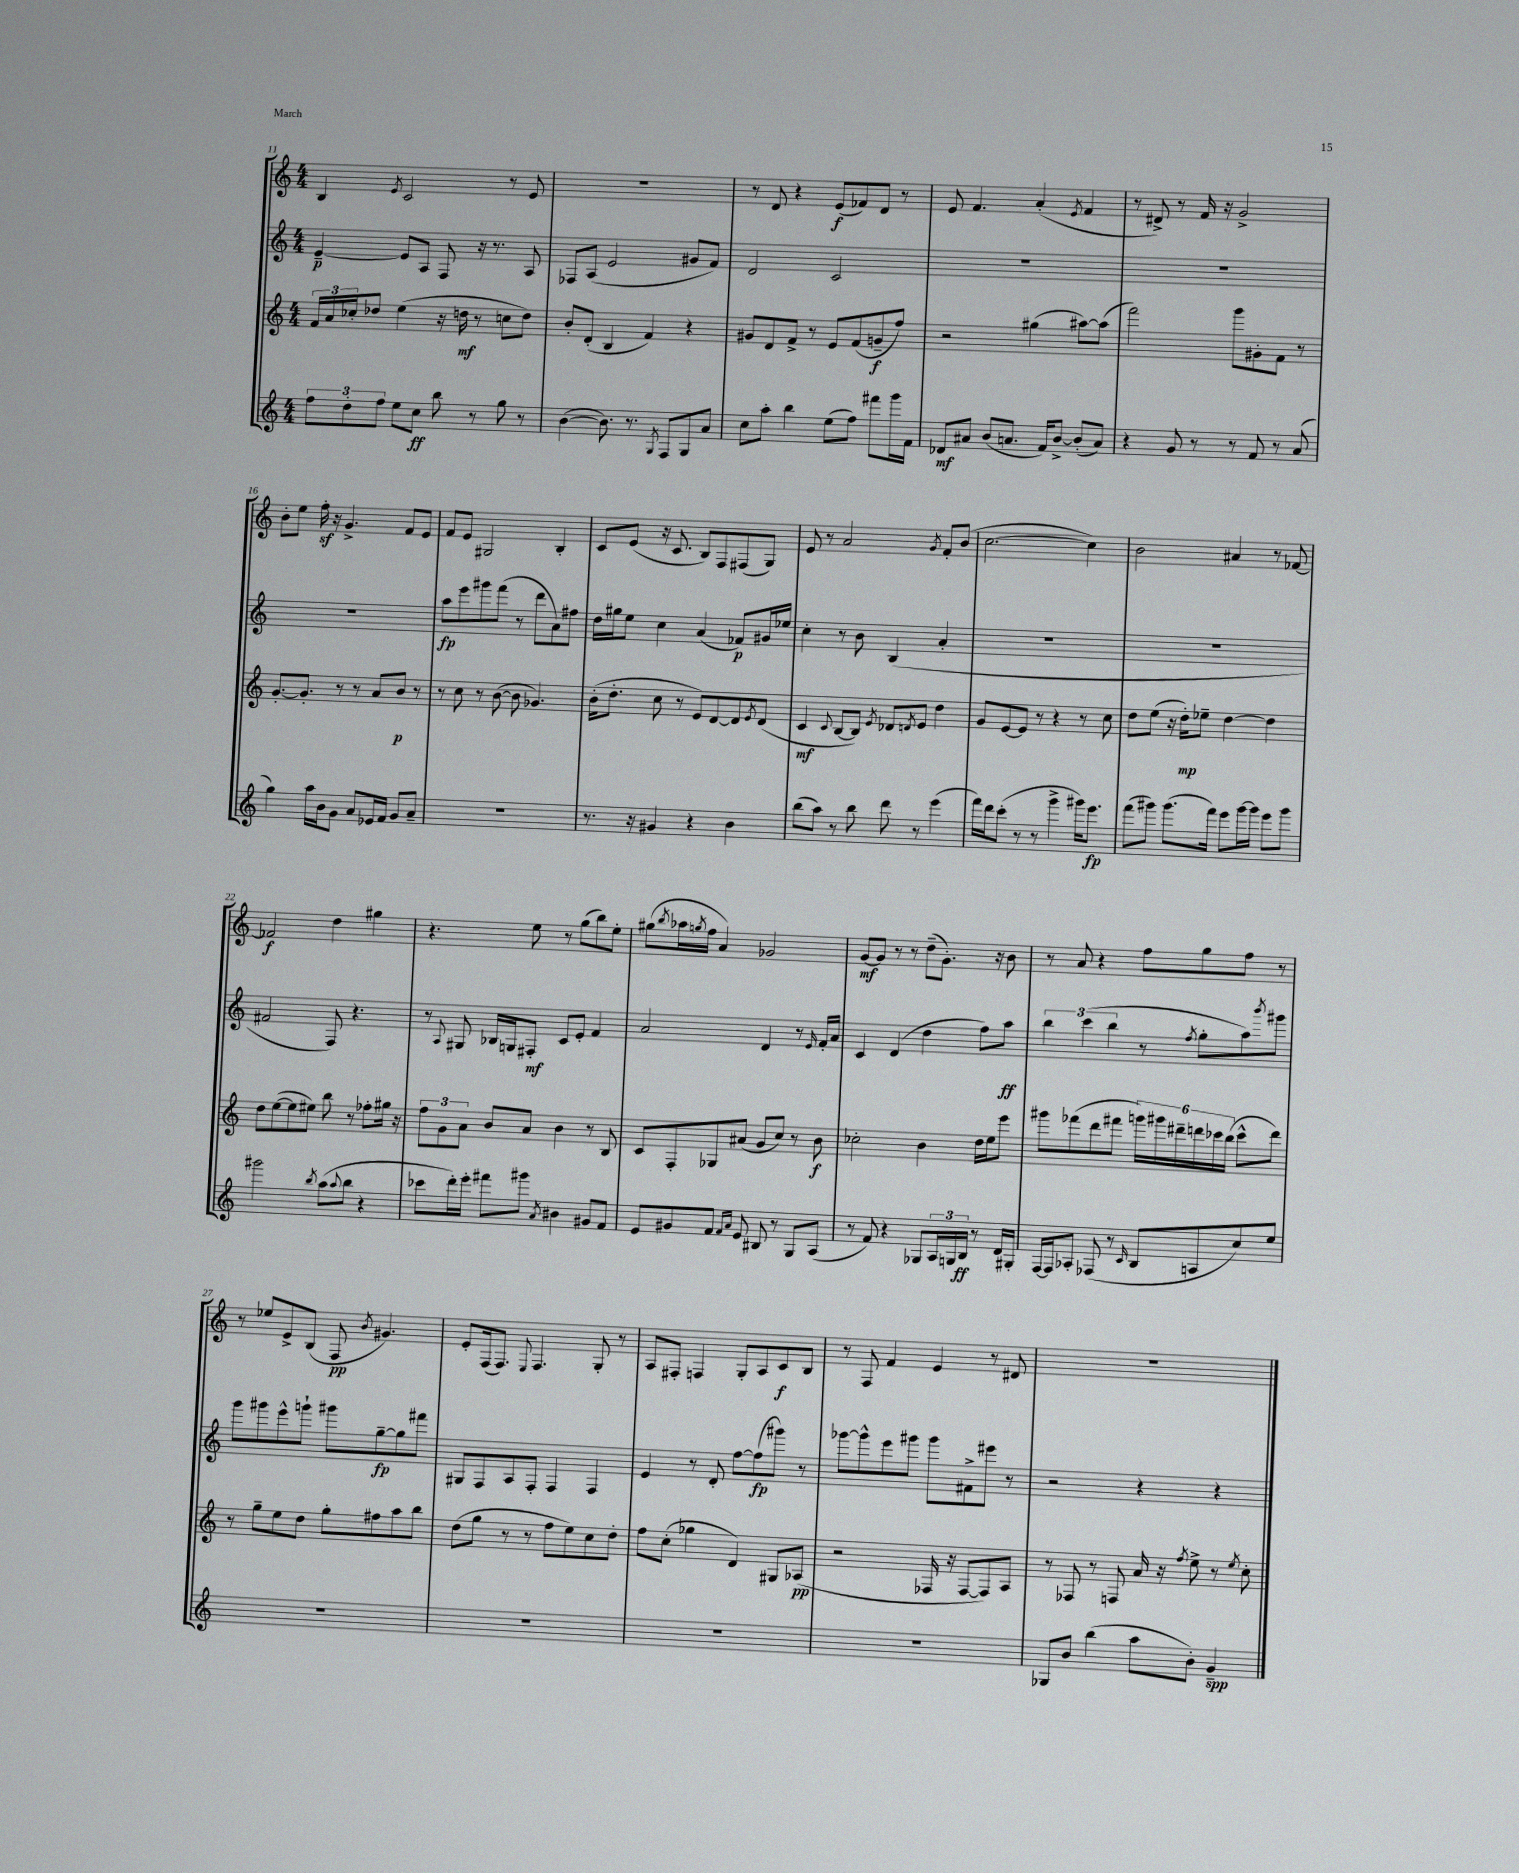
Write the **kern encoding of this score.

**kern	**dynam	**kern	**dynam	**kern	**dynam	**kern	**dynam
*part4	*part4	*part3	*part3	*part2	*part2	*part1	*part1
*staff4	*staff4	*staff3	*staff3	*staff2	*staff2	*staff1	*staff1
*clefG2	*	*clefG2	*	*clefG2	*	*clefG2	*
*k[]	*	*k[]	*	*k[]	*	*k[]	*
*M4/4	*	*M4/4	*	*M4/4	*	*M4/4	*
=11	=11	=11	=11	=11	=11	=11	=11
12ff\L	.	24f/LL	.	[4e~/	p	4B/	.
.	.	24a/	.	.	.	.	.
12dd'\	.	24cc-X'/J	.	.	.	.	.
.	.	8dd-X/J	.	.	.	.	.
12ff\J	.	.	.	.	.	.	.
.	.	.	.	.	.	8qe/	.
8ee\L	.	(4ee\	.	8e/L]	.	2c/	.
8cc\J	ff	.	.	8A/J	.	.	.
8bb\	.	16r	.	8F/	.	.	.
.	.	16ddn\	mf	.	.	.	.
8r	.	8r	.	16r	.	.	.
.	.	.	.	8.r	.	.	.
8gg\	.	8ccn\L	.	.	.	8r	.
8r	.	8dd\J)	.	8A/	.	8e/	.
=12	=12	=12	=12	=12	=12	=12	=12
([4b\	.	8b'/L	.	8F-X/L	.	1r	.
.	.	(8d'/J	.	(8A/J	.	.	.
8.b\])	.	4B/	.	2e/	.	.	.
8.r	.	.	.	.	.	.	.
.	.	4f/)	.	.	.	.	.
8qG/	.	.	.	.	.	.	.
8F/L	.	.	.	.	.	.	.
8G/	.	4r	.	8g#X/L	.	.	.
8a/J	.	.	.	8f/J)	.	.	.
=13	=13	=13	=13	=13	=13	=13	=13
8cc\L	.	8g#X/L	.	2d/	.	8r	.
8aa'\J	.	8d/	.	.	.	8d/	.
4bb\	.	8f^/J	.	.	.	4r	.
.	.	8r	.	.	.	.	.
(8ee\L	.	8e/L	.	2c/	.	(8e/L	f
8ff\J)	.	(8f/	.	.	.	8f-X/)	.
8fff#X\L	.	8gn~/	f	.	.	8d/J	.
16ggg\L	.	8ff/J)	.	.	.	8r	.
16f\JJ	.	.	.	.	.	.	.
=14	=14	=14	=14	=14	=14	=14	=14
8d-X/L	mf	2r	.	1r	.	8e/	.
8a#X/J	.	.	.	.	.	4.f/	.
(8b/L	.	.	.	.	.	.	.
8.an/J	.	.	.	.	.	.	.
.	.	(4gg#X\	.	.	.	(4a'/	.
16f/KL)	.	.	.	.	.	.	.
[8b^/J	.	.	.	.	.	.	.
.	.	.	.	.	.	8qe/	.
(8b'/L]	.	[8aa#X\L)	.	.	.	4f/	.
8a/J)	.	(8aa#\J]	.	.	.	.	.
=15	=15	=15	=15	=15	=15	=15	=15
4r	.	2fff\)	.	1r	.	8r	.
.	.	.	.	.	.	8d#X^/)	.
8g/	.	.	.	.	.	8r	.
8r	.	.	.	.	.	16f/	.
.	.	.	.	.	.	16r	.
8r	.	8ggg\L	.	.	.	2g^/	.
8f/	.	8g#X'\	.	.	.	.	.
8r	.	8f\J	.	.	.	.	.
(8a/	.	8r	.	.	.	.	.
!!LO:LB:g=z
=16	=16	=16	=16	=16	=16	=16	=16
4gg\)	.	[8.g'/L	.	1r	.	8b'\L	.
.	.	.	.	.	.	8ee\J	.
.	.	8.g'/J]	.	.	.	.	.
16aa\LL	.	.	.	.	.	16ffz'\	.
16b\J	.	.	.	.	.	16r	.
8g\J	.	8r	.	.	.	4.g^/	.
8a/L	.	8r	.	.	.	.	.
16e-X/L	.	8a/L	.	.	.	.	.
16f/JJ	.	.	.	.	.	.	.
8g/L	.	8b/J	p	.	.	8f/L	.
8a~/J	.	8r	.	.	.	8e/J	.
=17	=17	=17	=17	=17	=17	=17	=17
1r	.	8r	.	8aa\L	fp	8f/L	.
.	.	8cc\	.	8eee\	.	8e/J	.
.	.	8r	.	8ggg#X\	.	2G#X/	.
.	.	([8b\	.	(8fff\J	.	.	.
.	.	8b\]	.	8r	.	.	.
.	.	4.g-X/)	.	8ddd\L	.	.	.
.	.	.	.	8a\)	.	4B'/	.
.	.	.	.	8ff#X\J	.	.	.
=18	=18	=18	=18	=18	=18	=18	=18
8.r	.	(16b'\KL	.	16dd\LL	.	8c/L	.
.	.	8.dd'\J	.	16gg#X\J	.	.	.
.	.	.	.	8ee\J	.	(8e/J	.
16r	.	.	.	.	.	.	.
4g#X/	.	8cc\	.	4cc\	.	16r	.
.	.	.	.	.	.	8.c/	.
.	.	8r	.	.	.	.	.
4r	.	8e/L)	.	(4a/	.	8B/L)	.
.	.	[8d/	.	.	.	8F/	.
4b\	.	8d/]	.	8f-X/L)	p	(8F#X/	.
.	.	8qe/	.	.	.	.	.
.	.	(8d/J	.	16g#X/L	.	8G/J)	.
.	.	.	.	16ee-X/JJ	.	.	.
=19	=19	=19	=19	=19	=19	=19	=19
(8bb\L	.	4c/	mf	4cc'\	.	8e/	.
8aa\J)	.	.	.	.	.	8r	.
.	.	8qqc/	.	.	.	.	.
8r	.	[8B/L	.	8r	.	2a/	.
8bb\	.	8B/J])	.	8b\	.	.	.
.	.	8qe/	.	.	.	.	.
8ddd\	.	8d-X/L	.	(4B/	.	.	.
.	.	8qdn/	.	.	.	.	.
8r	.	8e/J	.	.	.	.	.
.	.	.	.	.	.	8qg/	.
(4eee\	.	4dd\	.	4a'/	.	8f'/L	.
.	.	.	.	.	.	(8b/J	.
=20	=20	=20	=20	=20	=20	=20	=20
16fff\LL)	.	8g/L	.	1r	.	[2.cc\	.
16ddd\J	.	.	.	.	.	.	.
(8ccc'\J	.	[8e/	.	.	.	.	.
8r	.	8e/J]	.	.	.	.	.
8r	.	8r	.	.	.	.	.
4ggg^\	.	4r	.	.	.	.	.
16ggg#X\KL)	.	8r	.	.	.	4cc\])	.
8.eee\J	fp	.	.	.	.	.	.
.	.	8cc\	.	.	.	.	.
=21	=21	=21	=21	=21	=21	=21	=21
(8fff\L	.	8dd\L	.	1r	.	2b\	.
8ggg#X\J)	.	(8ee\J	.	.	.	.	.
(8.ggg#\L	.	16r	.	.	.	.	.
.	.	16dd'\KL)	mp	.	.	.	.
.	.	8ee-X~\J	.	.	.	.	.
16fff\Jk)	.	.	.	.	.	.	.
8eee\L	.	[4dd\	.	.	.	4a#X/	.
[16ggg#\L	.	.	.	.	.	.	.
16ggg#\JJ]	.	.	.	.	.	.	.
8eee\L	.	4dd\]	.	.	.	8r	.
8ggg#\J	.	.	.	.	.	[8f-X/	.
!!LO:LB:g=z
=22	=22	=22	=22	=22	=22	=22	=22
2ggg#X\	.	8dd\L	.	2f#X/	.	2f-X/]	f
.	.	([8ee\	.	.	.	.	.
.	.	8ee\]	.	.	.	.	.
.	.	8ee#X\J)	.	.	.	.	.
8qbb/	.	.	.	.	.	.	.
(8aa\L	.	8bb\	.	8F/)	.	4dd\	.
8qqaa/	.	.	.	.	.	.	.
8bb\J	.	8r	.	4.r	.	.	.
4r	.	8ff-X'\L	.	.	.	4gg#X\	.
.	.	16gg#X\Jk	.	.	.	.	.
.	.	16r	.	.	.	.	.
=23	=23	=23	=23	=23	=23	=23	=23
8ccc-X\L	.	12ff\L	.	8r	.	4.r	.
.	.	12g\	.	.	.	.	.
.	.	.	.	8qqA/	.	.	.
16ddd'\L)	.	.	.	8G#X/	.	.	.
.	.	12a\J	.	.	.	.	.
16eee'\JJ	.	.	.	.	.	.	.
8fff#X\L	.	8b/L	.	16B-X/LL	.	.	.
.	.	.	.	16Gn/J	.	.	.
8ggg#X\J	.	8a/J	.	8F#X'/J	mf	8ee\	.
8qa/	.	.	.	.	.	.	.
4b#X\	.	4b\	.	8c/L	.	8r	.
.	.	.	.	8e'/J	.	(8gg\L	.
8g#X/L	.	8r	.	4f/	.	8bb\)	.
8f/J	.	8B/	.	.	.	8ee'\J	.
=24	=24	=24	=24	=24	=24	=24	=24
8e/L	.	8c/L	.	2a/	.	(8gg#X\L	.
.	.	.	.	.	.	8qbb/	.
8g#X/	.	8F'/	.	.	.	16aa-X\L	.
.	.	.	.	.	.	8qggn/	.
.	.	.	.	.	.	16ff\JJ	.
8f/J	.	8G-X/	.	.	.	4a/)	.
16qqf/LL	.	.	.	.	.	.	.
16qqa/JJ	.	.	.	.	.	.	.
8e/	.	(8a#X/J	.	.	.	.	.
8B#X/	.	8g/L	.	4d/	.	2g-X/	.
8r	.	8cc/J)	.	.	.	.	.
8G/L	.	8r	.	8r	.	.	.
.	.	.	.	16qqe/	.	.	.
(8A/J	.	8b\	f	16f'/LL	.	.	.
.	.	.	.	16a/JJ	.	.	.
=25	=25	=25	=25	=25	=25	=25	=25
8r	.	2cc-X'\	.	4c/	.	[8g/L	mf
8f/)	.	.	.	.	.	8g/J]	.
4r	.	.	.	(4d/	.	8r	.
.	.	.	.	.	.	8r	.
8G-X/L	.	4b\	.	4dd\	.	(8dd~\L	.
24A/L	.	.	.	.	.	8.g'\J)	.
24Gn/	.	.	.	.	.	.	.
24B/JJ	ff	.	.	.	.	.	.
8r	.	16dd\LL	.	8ff\L)	.	.	.
.	.	16ee\J	.	.	.	16r	.
16d/LL	.	8eee\J	.	8aa\J	ff	8b\	.
16G#X'/JJ	.	.	.	.	.	.	.
=26	=26	=26	=26	=26	=26	=26	=26
[16F/LL	.	8ggg#X\L	.	6bb\	.	8r	.
16F/J]	.	.	.	.	.	.	.
8A-X'/J	.	(8fff-X\	.	.	.	8a/	.
.	.	.	.	(6ccc\	.	.	.
(8F-X/	.	8ddd\	.	.	.	4r	.
.	.	.	.	6bb\	.	.	.
8r	.	8fff#X\J	.	.	.	.	.
16qqc/	.	.	.	.	.	.	.
8B/L	.	24gggn\LL)	.	8r	.	8ff\L	.
.	.	24ggg#X\	.	.	.	.	.
.	.	24ddd#X~\	.	.	.	.	.
.	.	.	.	8qff/	.	.	.
8An/	.	24dddn\	.	8gg'\L	.	8gg\	.
.	.	24ccc-X\	.	.	.	.	.
.	.	(24bb\JJ	.	.	.	.	.
8cc/)	.	8ccc-^^\L	.	8aa\)	.	8ff\J	.
.	.	.	.	8qbbb/	.	.	.
8ee/J	.	8ddd\J)	.	8ggg#X\J	.	8r	.
!!LO:LB:g=z
=27	=27	=27	=27	=27	=27	=27	=27
1r	.	8r	.	8ggg\L	.	8r	.
.	.	8gg~\L	.	8ggg#X\	.	8ee-X/L	.
.	.	8ee\	.	8eee^^\	.	8e^/	.
.	.	8dd\J	.	8gggn`\J	.	(8B/J	.
.	.	8gg'\L	.	8ggg#X\L	.	8F/	pp
.	.	.	.	.	.	8qb/	.
.	.	8ff#X\	.	[8gg~\	fp	4.g#X/)	.
.	.	8aa\	.	8gg\]	.	.	.
.	.	8bb\J	.	8fff#X\J	.	.	.
=28	=28	=28	=28	=28	=28	=28	=28
1r	.	(8dd\L	.	8G#X/L	.	8e'/L	.
.	.	8gg\J	.	8F/	.	(16F/k	.
.	.	.	.	.	.	8.F/J)	.
.	.	8r	.	8A/	.	.	.
.	.	.	.	.	.	8qqE/	.
.	.	8r	.	8F'/J	.	4.F/	.
.	.	8ff\L	.	4F/	.	.	.
.	.	8ee\)	.	.	.	.	.
.	.	8cc\	.	4F/	.	8G'/	.
.	.	8dd'\J	.	.	.	8r	.
=29	=29	=29	=29	=29	=29	=29	=29
1r	.	8ff\L	.	4e/	.	8A/L	.
.	.	(8cc'\J	.	.	.	8F#X'/J	.
.	.	4gg-X\	.	8r	.	4Fn/	.
.	.	.	.	8d'/	.	.	.
.	.	4d/)	.	[8ff\L	.	8G'/L	.
.	.	.	.	(8ff\]	fp	8A/	.
.	.	8G#X/L	.	8ggg#X\J)	.	8c/	f
.	.	(8A-X/J	pp	8r	.	8B/J	.
=30	=30	=30	=30	=30	=30	=30	=30
1r	.	2r	.	[8ggg-X\L	.	8r	.
.	.	.	.	8ggg-^^\]	.	8F/	.
.	.	.	.	8eee\	.	4f/	.
.	.	.	.	8ggg#X\J	.	.	.
.	.	16F-X/	.	8ggg#\L	.	4e/	.
.	.	16r	.	.	.	.	.
.	.	[8F-/L	.	8f#X^\	.	.	.
.	.	8F-/])	.	8eee#X\J	.	8r	.
.	.	8A/J	.	8r	.	8d#X/	.
=31	=31	=31	=31	=31	=31	=31	=31
8G-X/L	.	8r	.	2r	.	1r	.
8b/J	.	8F-X/	.	.	.	.	.
(4bb\	.	8r	.	.	.	.	.
.	.	8Fn/	.	.	.	.	.
8aa\L	.	16a/	.	4r	.	.	.
.	.	16r	.	.	.	.	.
.	.	8qff/	.	.	.	.	.
8b'\J)	.	8ee^\	.	.	.	.	.
4g~/	spp	8r	.	4r	.	.	.
.	.	8qee/	.	.	.	.	.
.	.	8cc'\	.	.	.	.	.
==	==	==	==	==	==	==	==
*-	*-	*-	*-	*-	*-	*-	*-
